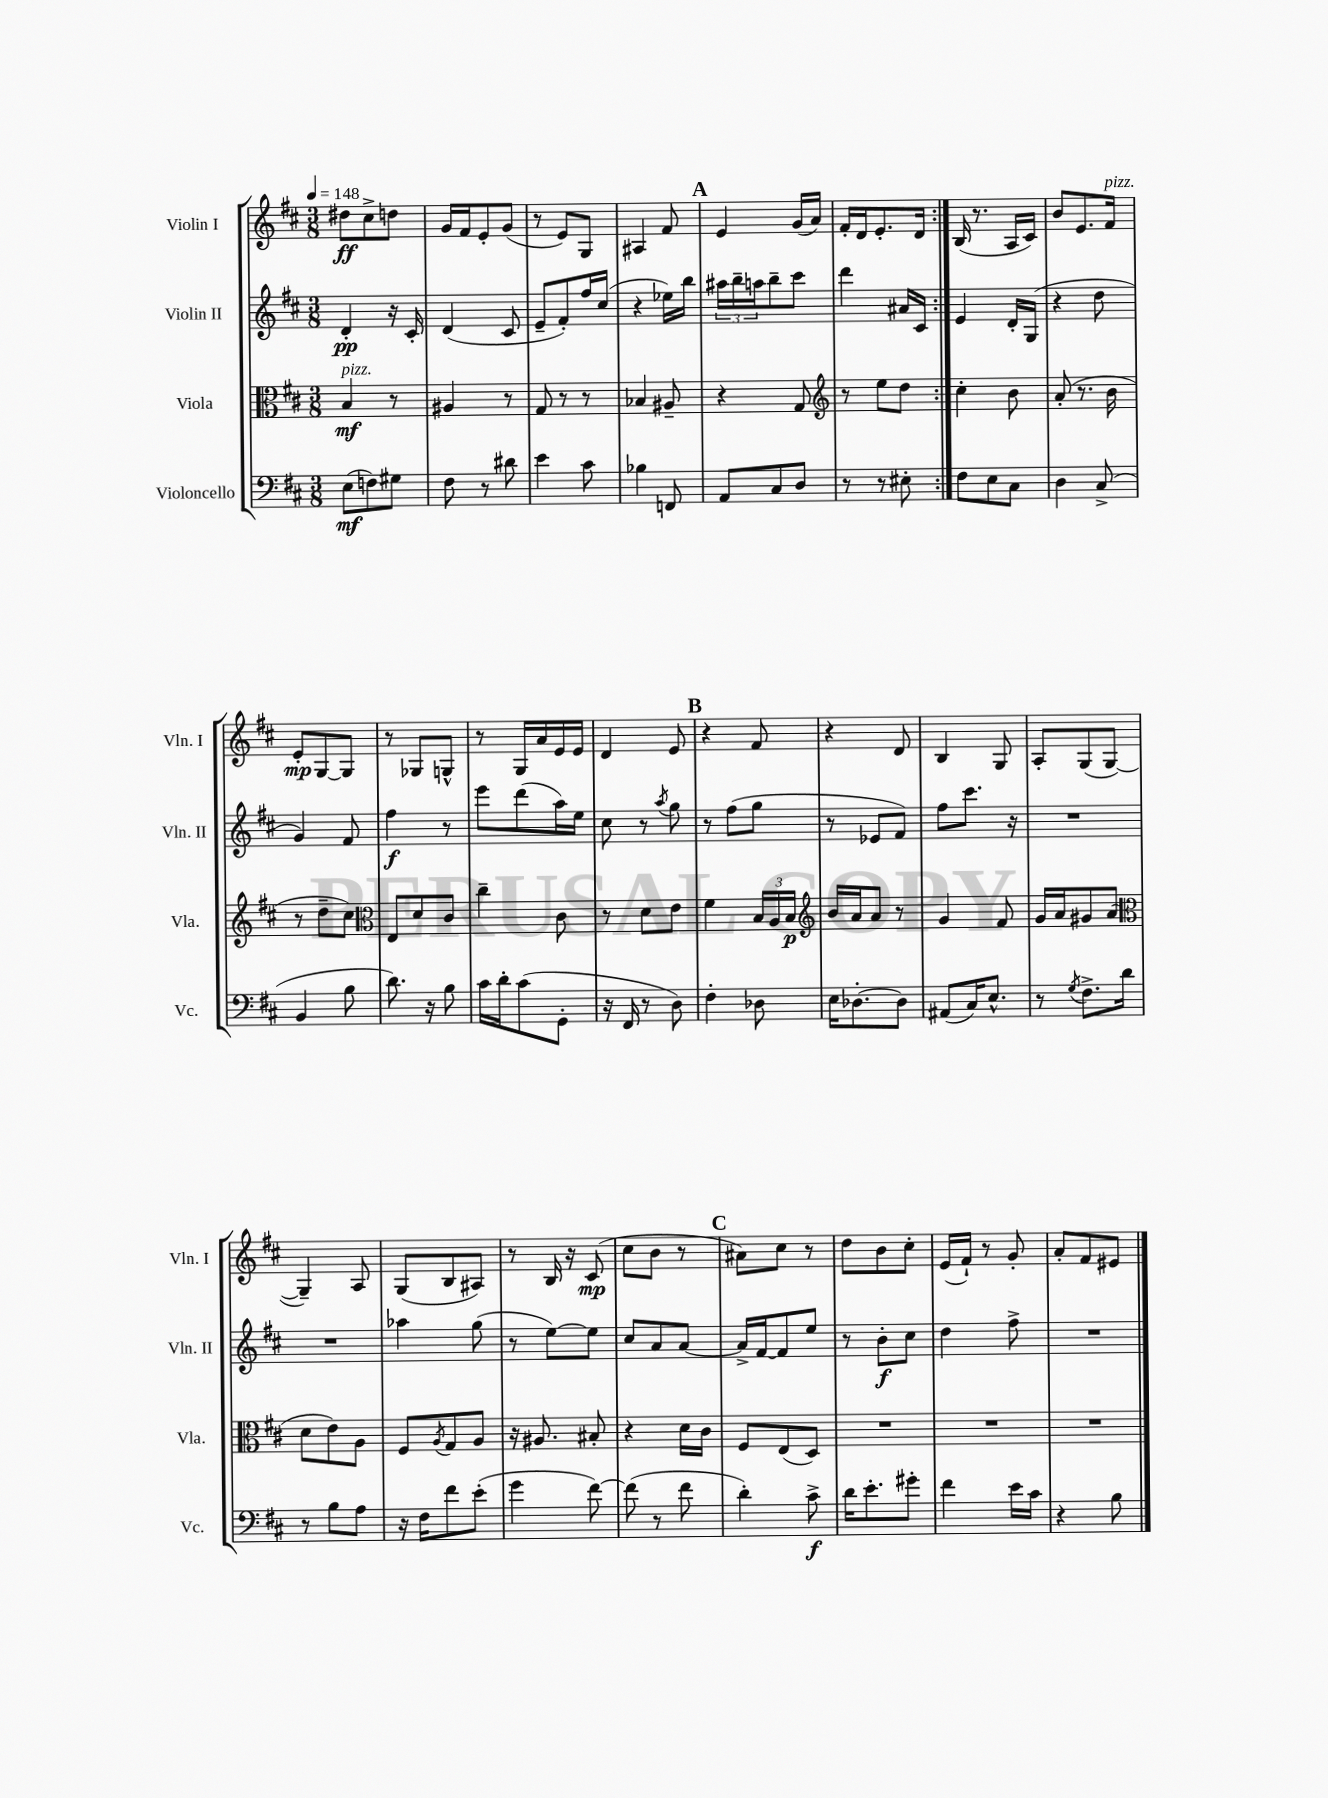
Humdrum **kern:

**kern	**dynam	**kern	**dynam	**kern	**dynam	**kern	**dynam
*part4	*part4	*part3	*part3	*part2	*part2	*part1	*part1
*staff4	*staff4	*staff3	*staff3	*staff2	*staff2	*staff1	*staff1
*I"Violoncello	*	*I"Viola	*	*I"Violin II	*	*I"Violin I	*
*I'Vc.	*	*I'Vla.	*	*I'Vln. II	*	*I'Vln. I	*
*clefF4	*	*clefC3	*	*clefG2	*	*clefG2	*
*k[f#c#]	*	*k[f#c#]	*	*k[f#c#]	*	*k[f#c#]	*
*M3/8	*	*M3/8	*	*M3/8	*	*M3/8	*
*MM148	*	*MM148	*	*MM148	*	*MM148	*
=1	=1	=1	=1	=1	=1	=1	=1
!	!	!LO:TX:a:i:t=pizz.	!	!	!	!	!
(8E\L	mf	4B/	mf	4d'/	pp	8dd#X\L	ff
8Fn\)	.	.	.	.	.	8cc#^\	.
8G#X\J	.	8r	.	16r	.	8ddn\J	.
.	.	.	.	16c#'/	.	.	.
=2	=2	=2	=2	=2	=2	=2	=2
8F#\	.	4A#X/	.	(4d/	.	16g/LL	.
.	.	.	.	.	.	16f#/J	.
8r	.	.	.	.	.	8e'/	.
8d#X\	.	8r	.	8c#/	.	(8g/J	.
=3	=3	=3	=3	=3	=3	=3	=3
4e\	.	8G/	.	8e~/L	.	8r	.
.	.	8r	.	8f#'/)	.	8e/L)	.
8c#\	.	8r	.	16ff#/L	.	8G/J	.
.	.	.	.	(16cc#/JJ	.	.	.
=4	=4	=4	=4	=4	=4	=4	=4
4B-X\	.	4B-X/	.	4r	.	4A#X/	.
8FFn/	.	8A#X~/	.	16ee-X\LL)	.	8f#/	.
.	.	.	.	16bb\JJ	.	.	.
!!LO:REH:place=s1:t=A
=5	=5	=5	=5	=5	=5	=5	=5
8AA/L	.	4r	.	24aa#X\LL	.	4e/	.
.	.	.	.	24bb~\	.	.	.
.	.	.	.	24aan\J	.	.	.
8C#/	.	.	.	8bb~\	.	.	.
8D/J	.	8G/	.	8ccc#\J	.	(16g/LL	.
.	.	.	.	.	.	16a/JJ)	.
=6	=6	=6	=6	=6	=6	=6	=6
*	*	*clefG2	*	*	*	*	*
8r	.	8r	.	4ddd\	.	16f#'/LL	.
.	.	.	.	.	.	16d/J	.
8r	.	8ee\L	.	.	.	8.e'/	.
8E#X'\	.	8dd\J	.	16a#X/LL	.	.	.
.	.	.	.	16c#/JJ	.	16d/Jk	.
=7:|!	=7:|!	=7:|!	=7:|!	=7:|!	=7:|!	=7:|!	=7:|!
8F#\L	.	4cc#'\	.	4e/	.	(16B/	.
.	.	.	.	.	.	8.r	.
8E\	.	.	.	.	.	.	.
8C#\J	.	8b\	.	16d'/LL	.	16A/LL	.
.	.	.	.	(16G/JJ	.	16c#/JJ)	.
=8	=8	=8	=8	=8	=8	=8	=8
4D\	.	(8a'/	.	4r	.	8b/L	.
.	.	8.r	.	.	.	8.e/	.
(8C#^/	.	.	.	8dd\	.	.	.
!	!	!	!	!	!	!LO:TX:a:i:t=pizz.	!
.	.	16b\	.	.	.	16f#/Jk	.
!!LO:LB:g=z
=9	=9	=9	=9	=9	=9	=9	=9
4BB/	.	8r	.	4g/)	.	8e'/L	mp
.	.	8dd~\L	.	.	.	[8G/	.
8B\	.	8cc#\J)	.	8f#/	.	8G/J]	.
=10	=10	=10	=10	=10	=10	=10	=10
*	*	*clefC3	*	*	*	*	*
8.d\)	.	8E/L	.	4ff#\	f	8r	.
.	.	8d/	.	.	.	8G-X/L	.
16r	.	.	.	.	.	.	.
8B\	.	8c#/J	.	8r	.	8Gn^^/J	.
=11	=11	=11	=11	=11	=11	=11	=11
16c#\LL	.	4cc#~\	.	8eee\L	.	8r	.
16d'\J	.	.	.	.	.	.	.
(8c#\	.	.	.	(8ddd\	.	16G/LL	.
.	.	.	.	.	.	16a/	.
8GG'\J	.	8c#\	.	16aa\L)	.	16e/	.
.	.	.	.	16ee\JJ	.	16e/JJ	.
=12	=12	=12	=12	=12	=12	=12	=12
16r	.	8r	.	8cc#\	.	4d/	.
16FF#/	.	.	.	.	.	.	.
8r	.	8d\L	.	8r	.	.	.
.	.	.	.	8qaa/	.	.	.
8D\)	.	8e\J	.	8gg\	.	8e/	.
!!LO:REH:place=s1:t=B
=13	=13	=13	=13	=13	=13	=13	=13
4F#'\	.	4f#\	.	8r	.	4r	.
.	.	.	.	(8ff#\L	.	.	.
8D-X\	.	24B/LL	.	8gg\J	.	8f#/	.
.	.	24A/	.	.	.	.	.
.	.	24B/JJ	p	.	.	.	.
=14	=14	=14	=14	=14	=14	=14	=14
*	*	*clefG2	*	*	*	*	*
16E\KL	.	16b/LL	.	8r	.	4r	.
[8.D-X'\	.	16a/J	.	.	.	.	.
.	.	8a/J	.	8e-X/L	.	.	.
8D-\J]	.	8r	.	8f#/J)	.	8d/	.
=15	=15	=15	=15	=15	=15	=15	=15
(8AA#X/L	.	4g/	.	8ff#\L	.	4B/	.
16C#/K)	.	.	.	8.ccc#\J	.	.	.
8.E^^/J	.	.	.	.	.	.	.
.	.	8f#/	.	.	.	8G/	.
.	.	.	.	16r	.	.	.
=16	=16	=16	=16	=16	=16	=16	=16
8r	.	16g/LL	.	4.r	.	8A'/L	.
.	.	16a/J	.	.	.	.	.
8qG/	.	.	.	.	.	.	.
8.F#^\L	.	8g#X/	.	.	.	(8G/	.
.	.	(8a/J	.	.	.	[8G/J	.
16d\Jk	.	.	.	.	.	.	.
!!LO:LB:g=z
=17	=17	=17	=17	=17	=17	=17	=17
*	*	*clefC3	*	*	*	*	*
8r	.	8d\L	.	4.r	.	4G~/])	.
8B\L	.	8e\)	.	.	.	.	.
8A\J	.	8A\J	.	.	.	8A/	.
=18	=18	=18	=18	=18	=18	=18	=18
16r	.	8F#/L	.	4aa-X\	.	(8G/L	.
16F#\KL	.	.	.	.	.	.	.
.	.	8qA/	.	.	.	.	.
8f#\	.	8G/	.	.	.	8B/	.
(8e'\J	.	8A/J	.	(8gg\	.	8A#X/J)	.
=19	=19	=19	=19	=19	=19	=19	=19
4g\	.	16r	.	8r	.	8r	.
.	.	8.A#X/	.	.	.	.	.
.	.	.	.	[8ee\L)	.	16B/	.
.	.	.	.	.	.	16r	.
[8f#\)	.	8B#X'/	.	8ee\J]	.	(8c#/	mp
=20	=20	=20	=20	=20	=20	=20	=20
(8f#\]	.	4r	.	8cc#/L	.	8cc#\L	.
8r	.	.	.	8a/	.	8b\J	.
8f#\	.	16d\LL	.	[8a/J	.	8r	.
.	.	16c#\JJ	.	.	.	.	.
!!LO:REH:place=s1:t=C
=21	=21	=21	=21	=21	=21	=21	=21
4d'\)	.	8F#/L	.	16a^/LL]	.	8a#X\L)	.
.	.	.	.	[16f#/J	.	.	.
.	.	(8E/	.	8f#/]	.	8cc#\J	.
8c#^\	f	8D/J)	.	8ee/J	.	8r	.
=22	=22	=22	=22	=22	=22	=22	=22
16d\KL	.	4.r	.	8r	.	8dd\L	.
8.e'\	.	.	.	.	.	.	.
.	.	.	.	8b'\L	f	8b\	.
8g#X'\J	.	.	.	8cc#\J	.	8cc#'\J	.
=23	=23	=23	=23	=23	=23	=23	=23
4f#\	.	4.r	.	4dd\	.	(16e/LL	.
.	.	.	.	.	.	16f#`/JJ)	.
.	.	.	.	.	.	8r	.
16e\LL	.	.	.	8ff#^\	.	8g'/	.
16c#\JJ	.	.	.	.	.	.	.
=24	=24	=24	=24	=24	=24	=24	=24
4r	.	4.r	.	4.r	.	8a'/L	.
.	.	.	.	.	.	8f#/	.
8B\	.	.	.	.	.	8e#X/J	.
==	==	==	==	==	==	==	==
*-	*-	*-	*-	*-	*-	*-	*-
